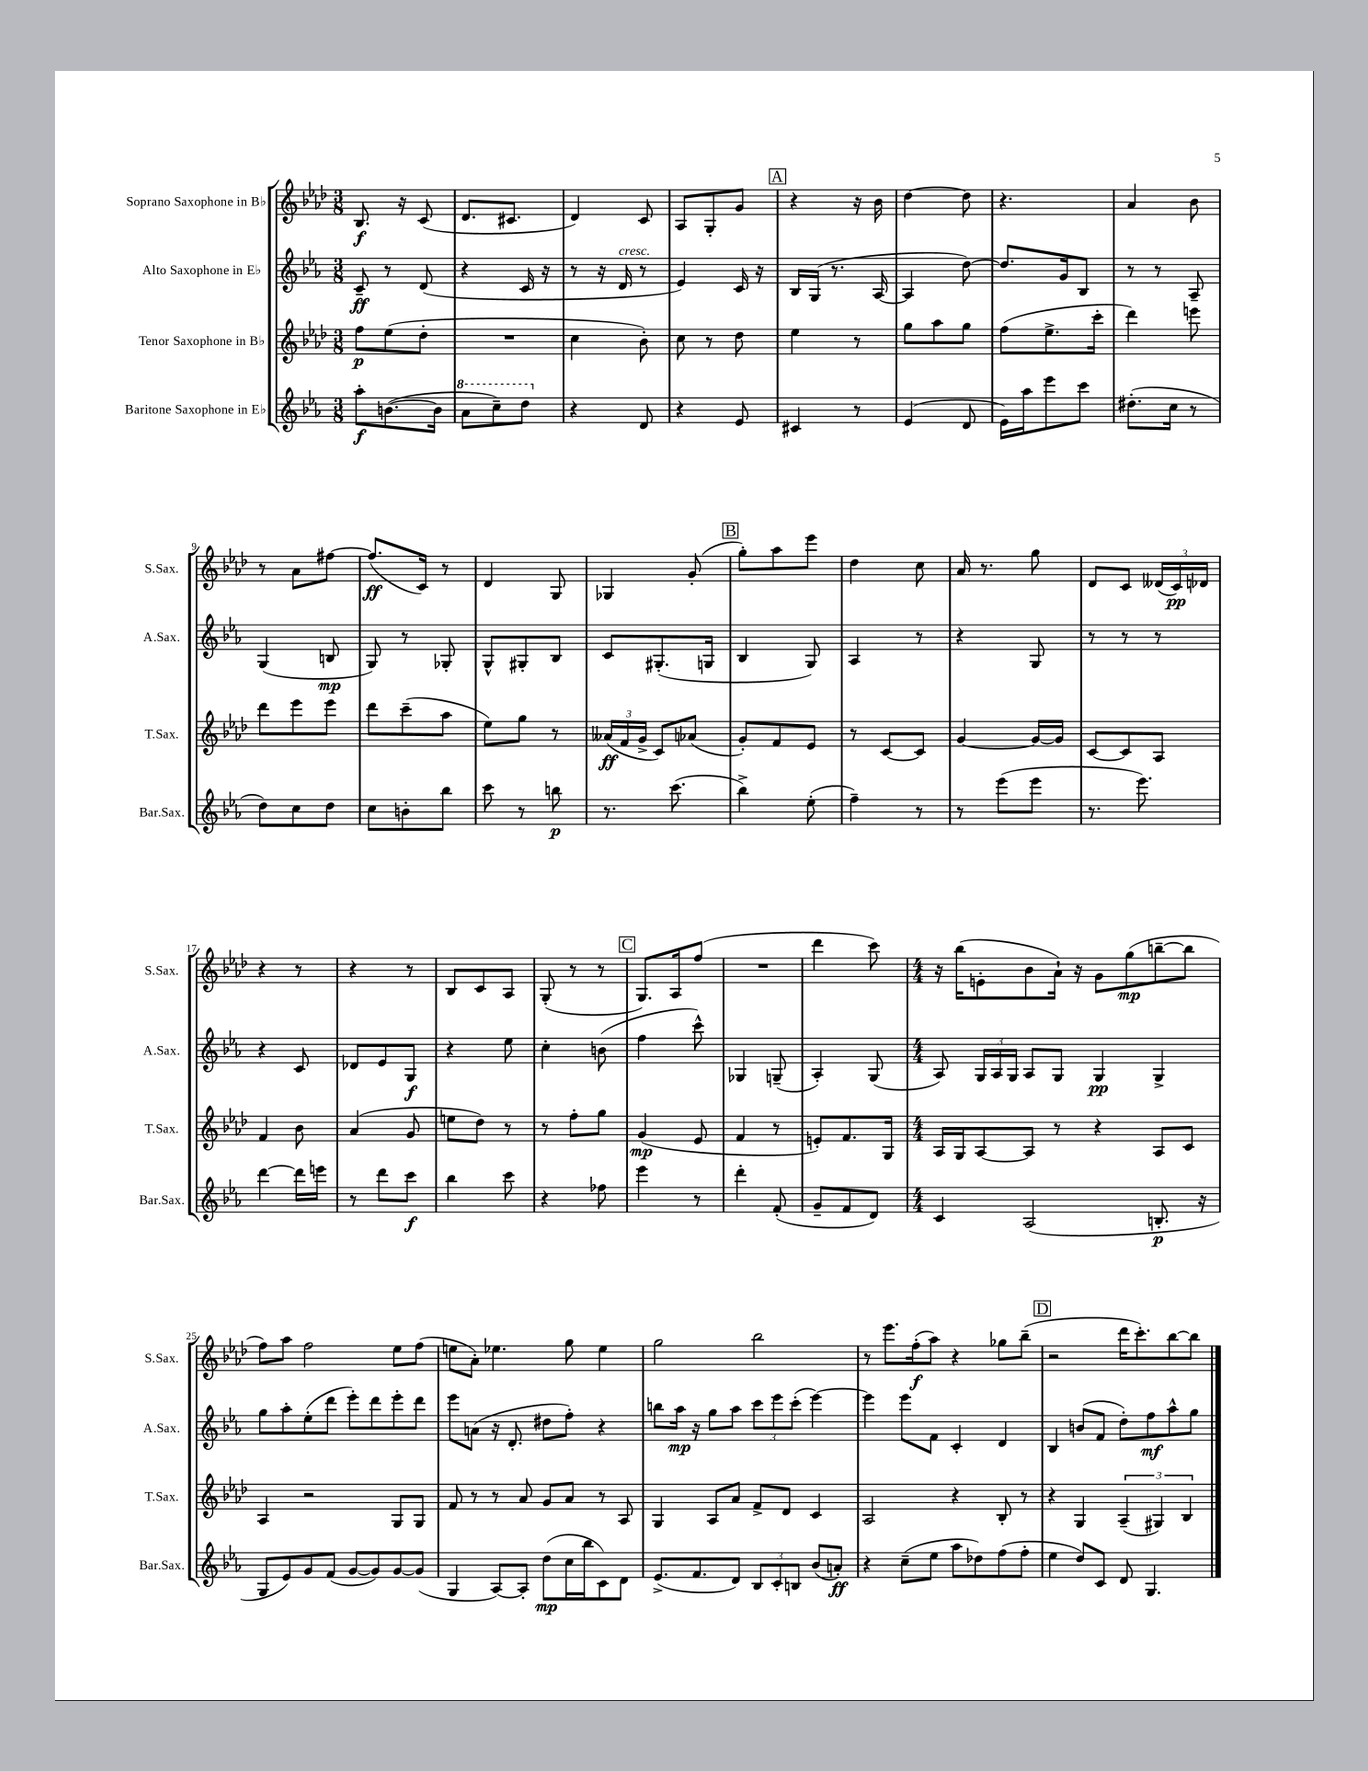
<<
\new StaffGroup <<
\new Staff = "s0" \with { instrumentName = "Soprano Saxophone in Bb" shortInstrumentName = "S.Sax." } {
    \clef treble \key aes \major \numericTimeSignature \time 3/8
    \autoBeamOff bes8.\f r16 c'8( |
    des'8.[ cis'8.] |
    des'4) c'8 |
    aes8[ g8-. g'8] |
    \mark \markup { \box "A" } r4 r16 bes'16 |
    des''4~ des''8 |
    r4. |
    aes'4 bes'8 |
    r8 aes'8[ fis''8]~ |
    fis''8.[\ff( c'16]) r8 |
    des'4 g8 |
    ges4 g'8-.( |
    \mark \markup { \box "B" } g''8[-.) aes''8 ees'''8] |
    des''4 c''8 |
    aes'16 r8. g''8 |
    des'8[ c'8] \tuplet 3/2 { deses'16[( c'16\pp) des'16] } |
    r4 r8 |
    r4 r8 |
    bes8[ c'8 aes8] |
    g8-.( r8 r8 |
    \mark \markup { \box "C" } g8.[) aes16 f''8]( |
    R4. |
    des'''4 c'''8) |
    \numericTimeSignature \time 4/4 r16 bes''16[( e'8-. bes'8 aes'16]-!) r16 g'8[ g''8\mp( b''8~-- b''8] |
    f''8[) aes''8] f''2 ees''8[ f''8]( |
    e''8[ aes'8]-.) ees''4. g''8 ees''4 |
    g''2 bes''2 |
    r8 ees'''8.[ f''16-.\f( aes''8]) r4 ges''8[ bes''8]--( |
    \mark \markup { \box "D" } r2 des'''16[ c'''8.-.) bes''8~ bes''8] \bar "|." |
}
\new Staff = "s1" \with { instrumentName = "Alto Saxophone in Eb" shortInstrumentName = "A.Sax." } {
    \clef treble \key ees \major \numericTimeSignature \time 3/8
    \autoBeamOff c'8--\ff r8 d'8( |
    r4 c'16 r16 |
    r8 r16 d'16^\markup { \italic "cresc." } r8 |
    ees'4) c'16 r16 |
    \mark \markup { \box "A" } bes16[ g16]( r8. aes16~ |
    aes4 d''8~) |
    d''8.[ g'16 bes8] |
    r8 r8 aes8-- |
    g4( b8\mp |
    g8) r8 ges8-. |
    g8[-^ gis8-. bes8] |
    c'8[ gis8.-.( g16] |
    \mark \markup { \box "B" } bes4 g8) |
    aes4 r8 |
    r4 g8 |
    r8 r8 r8 |
    r4 c'8 |
    des'8[ ees'8 g8]\f |
    r4 ees''8 |
    c''4-. b'8( |
    \mark \markup { \box "C" } f''4 c'''8-^) |
    ges4 g8--( |
    aes4-.) g8( |
    \numericTimeSignature \time 4/4 aes8) \tuplet 3/2 { g16[ aes16 g16] } aes8[ g8] g4\pp g4-> |
    g''8[ aes''8-. ees''8-.( d'''8] ees'''8[-.) d'''8 ees'''8-. d'''8] |
    ees'''8[ a'8]( r16 d'8.-. dis''8[ f''8]-.) r4 |
    b''8[ aes''16]\mp r16 g''8[ aes''8] \tuplet 3/2 { c'''8[ ees'''8 c'''8]-.( } ees'''4~) |
    ees'''4 ees'''8[ f'8] c'4-. d'4 |
    \mark \markup { \box "D" } bes4 b'8[( f'8] d''8[-.) f''8\mf aes''8-^ g''8] \bar "|." |
}
\new Staff = "s2" \with { instrumentName = "Tenor Saxophone in Bb" shortInstrumentName = "T.Sax." } {
    \clef treble \key aes \major \numericTimeSignature \time 3/8
    \autoBeamOff f''8[\p ees''8( des''8]-. |
    R4. |
    c''4 bes'8-.) |
    c''8 r8 des''8 |
    \mark \markup { \box "A" } ees''4 r8 |
    g''8[ aes''8 g''8] |
    f''8[( ees''8.-> c'''16]-. |
    des'''4) e'''8 |
    des'''8[ ees'''8 ees'''8] |
    des'''8[ c'''8--( aes''8] |
    ees''8[) g''8] r8 |
    \tuplet 3/2 { aeses'16[\ff( f'16 g'16]-> } c'8[) aes'8]( |
    \mark \markup { \box "B" } g'8[-.) f'8 ees'8] |
    r8 c'8[~ c'8] |
    g'4~ g'16[~ g'16] |
    c'8[~ c'8 aes8] |
    f'4 bes'8 |
    aes'4( g'8 |
    e''8[ des''8]) r8 |
    r8 f''8[-. g''8] |
    \mark \markup { \box "C" } g'4\mp( ees'8 |
    f'4 r8 |
    e'8[-.) f'8. g16] |
    \numericTimeSignature \time 4/4 aes16[ g16 aes8~ aes8] r8 r4 aes8[ c'8] |
    aes4 r2 g8[ g8] |
    f'8 r8 r8 aes'8 g'8[ aes'8] r8 aes8 |
    g4 aes8[ aes'8] f'8[-> des'8] c'4 |
    aes2 r4 bes8-. r8 |
    \mark \markup { \box "D" } r4 g4 \tuplet 3/2 { aes4--( gis4) bes4 } \bar "|." |
}
\new Staff = "s3" \with { instrumentName = "Baritone Saxophone in Eb" shortInstrumentName = "Bar.Sax." } {
    \clef treble \key ees \major \numericTimeSignature \time 3/8
    \autoBeamOff aes''8[-.\f b'8.~( b'16] |
    \ottava #1 aes''8[ c'''8--) d'''8] \ottava #0 |
    r4 d'8 |
    r4 ees'8 |
    \mark \markup { \box "A" } cis'4 r8 |
    ees'4( d'8 |
    ees'16[) aes''16 ees'''8 c'''8] |
    dis''8.[-.( c''16] r8 |
    d''8[) c''8 d''8] |
    c''8[ b'8-. bes''8] |
    c'''8 r8 b''8\p |
    r8. c'''8.( |
    \mark \markup { \box "B" } bes''4->) ees''8-.( |
    f''4--) r8 |
    r8 ees'''8[( ees'''8] |
    r8. ees'''8.) |
    d'''4~ d'''16[ e'''16] |
    r8 d'''8[ c'''8]\f |
    bes''4 c'''8 |
    r4 fes''8 |
    \mark \markup { \box "C" } ees'''4 r8 |
    d'''4-. f'8-.( |
    g'8[-- f'8 d'8]) |
    \numericTimeSignature \time 4/4 c'4 aes2( b8.-.\p r16 |
    g8[ ees'8) g'8 f'8]( g'8[~ g'8) g'8~ g'8]( |
    g4 aes8[~) aes8]-. d''8[\mp( c''16 bes''16 c'8) d'8] |
    ees'8.[->( f'8. d'8]) \tuplet 3/2 { bes8[ c'8-. b8] } bes'8[( a'8]-.\ff) |
    r4 c''8[--( ees''8] aes''8[ des''8) f''8( f''8]-. |
    \mark \markup { \box "D" } ees''4 d''8[) c'8] d'8 g4. \bar "|." |
}
>>
>>
